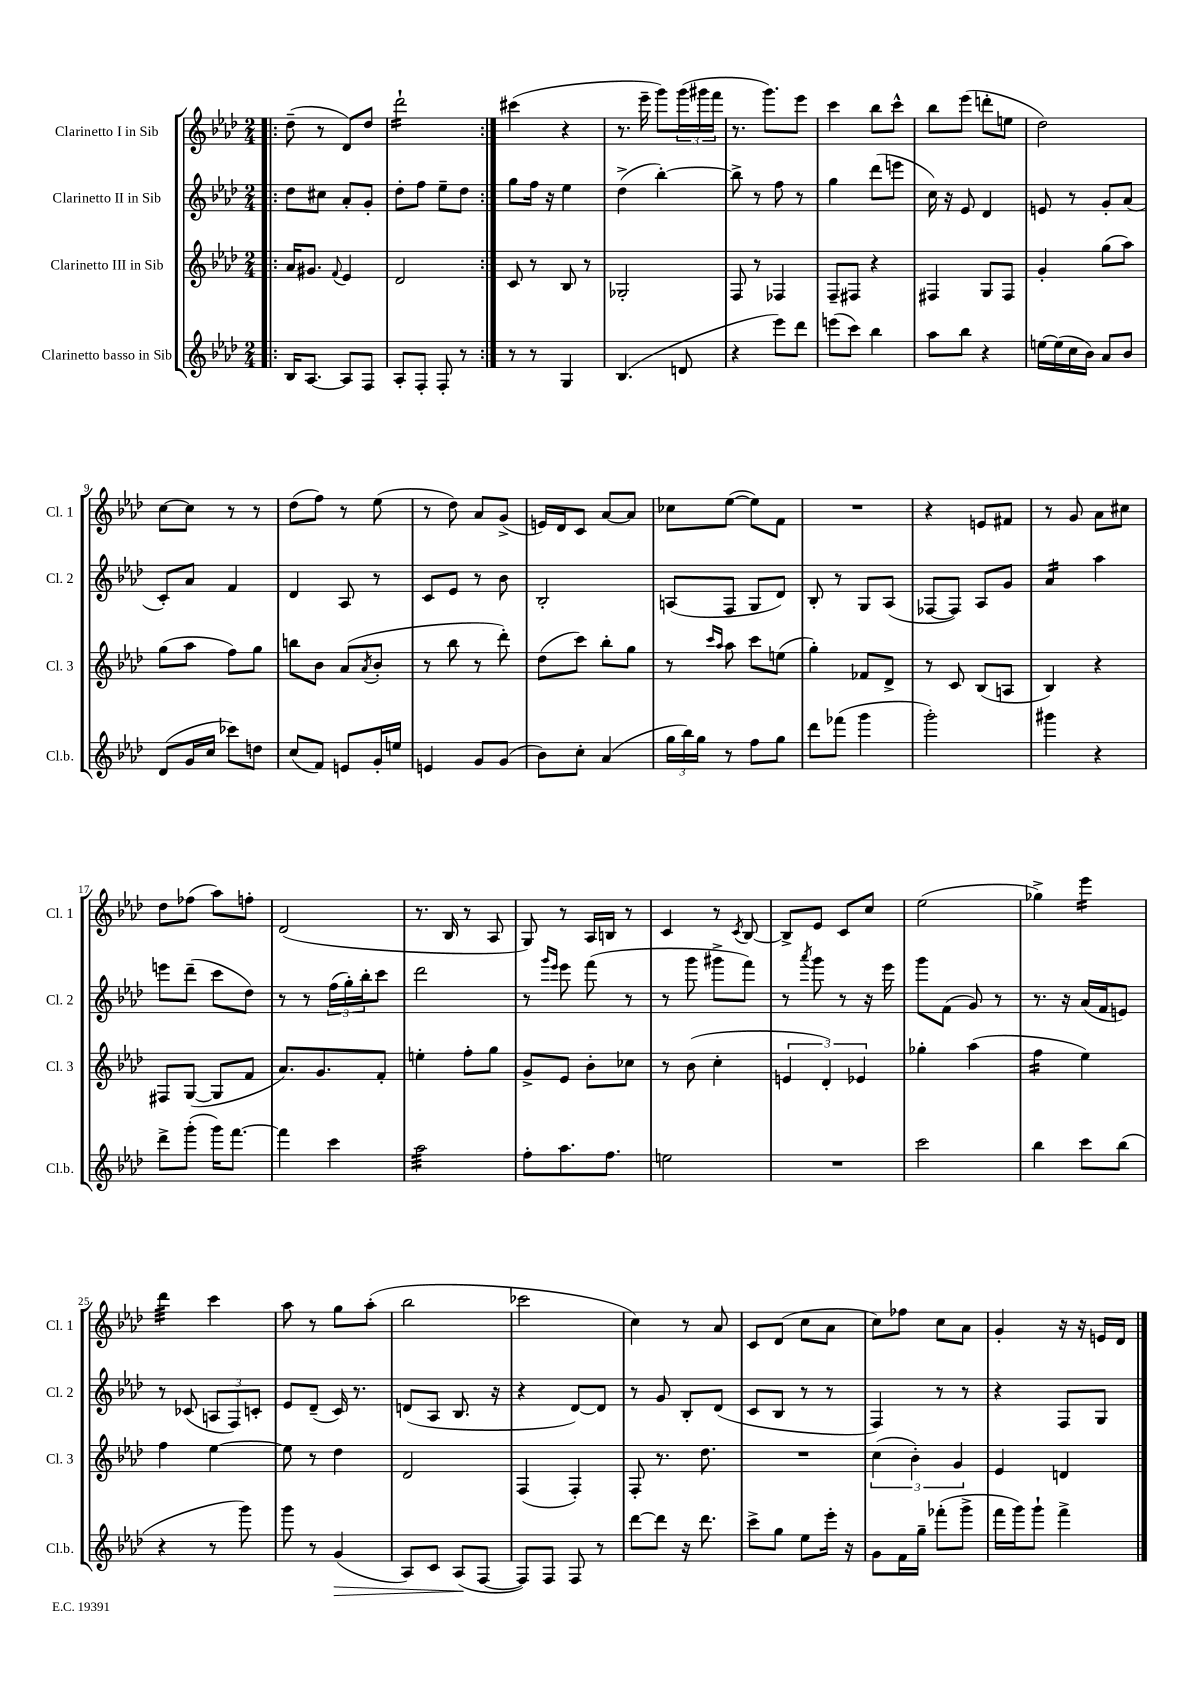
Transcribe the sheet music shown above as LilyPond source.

<<
\new StaffGroup <<
\new Staff = "s0" \with { instrumentName = "Clarinetto I in Sib" shortInstrumentName = "Cl. 1" } {
    \clef treble \key aes \major \numericTimeSignature \time 2/4
    \repeat volta 2 { \bar ".|:" des''8--( r8 des'8) des''8 |
    des'''2:16-! | }
    cis'''4( r4 |
    r8. ees'''16-- g'''8) \tuplet 3/2 { g'''16( gis'''16 f'''16 } |
    r8. g'''8.) ees'''8 |
    c'''4 bes''8 c'''8-^ |
    bes''8 ees'''8( d'''8-. e''8 |
    des''2) |
    c''8~ c''8 r8 r8 |
    des''8( f''8) r8 ees''8( |
    r8 des''8) aes'8 g'8->( |
    e'16) des'16 c'8 aes'8~ aes'8 |
    ces''8 ees''8~( ees''8) f'8 |
    R2 |
    r4 e'8 fis'8 |
    r8 g'8 aes'8 cis''8 |
    des''8 fes''8( aes''8) f''8-. |
    des'2( |
    r8. bes16 r8 aes8 |
    g8) r8 aes16 b16 r8 |
    c'4 r8 \acciaccatura { c'8 } bes8~ |
    bes8-> ees'8 c'8 c''8 |
    ees''2( |
    ges''4->) ees'''4:16 |
    des'''4:32 c'''4 |
    aes''8 r8 g''8 aes''8-.( |
    bes''2 |
    ces'''2 |
    c''4) r8 aes'8 |
    c'8 des'8( c''8 aes'8 |
    c''8) fes''8 c''8 aes'8 |
    g'4-. r16 r16 e'16 des'16 \bar "|." |
}
\new Staff = "s1" \with { instrumentName = "Clarinetto II in Sib" shortInstrumentName = "Cl. 2" } {
    \clef treble \key aes \major \numericTimeSignature \time 2/4
    \repeat volta 2 { \bar ".|:" des''8 cis''8 aes'8-. g'8-. |
    des''8-. f''8 ees''8-- des''8 | }
    g''8 f''16 r16 ees''4 |
    des''4->( bes''4~-.) |
    bes''8-> r8 f''8 r8 |
    g''4 des'''8( e'''8 |
    c''16) r16 ees'8 des'4 |
    e'8 r8 g'8-. aes'8( |
    c'8-.) aes'8 f'4 |
    des'4 aes8 r8 |
    c'8 ees'8 r8 bes'8 |
    bes2-. |
    a8( f8 g8 des'8) |
    bes8-. r8 g8 aes8( |
    fes8~ fes8) aes8 g'8 |
    aes'4:16 aes''4 |
    e'''8 des'''8--( c'''8 des''8) |
    r8 r8 \tuplet 3/2 { f''16( g''16-.) bes''16-. } c'''8 |
    des'''2 |
    r8 \grace { g'''16 ees'''16 } ees'''8 f'''8( r8 |
    r8 g'''8 gis'''8-> f'''8) |
    r8 \acciaccatura { aes'''8 } g'''8 r8 r16 ees'''16 |
    g'''8 f'8( g'8) r8 |
    r8. r16 aes'16( f'16 e'8) |
    r8 ces'8( \tuplet 3/2 { a8 f8) c'8-. } |
    ees'8 des'8--( c'16) r8. |
    d'8( aes8 bes8. r16 |
    r4 des'8~) des'8 |
    r8 g'8 bes8-. des'8( |
    c'8 bes8 r8 r8 |
    f4) r8 r8 |
    r4 f8 g8 \bar "|." |
}
\new Staff = "s2" \with { instrumentName = "Clarinetto III in Sib" shortInstrumentName = "Cl. 3" } {
    \clef treble \key aes \major \numericTimeSignature \time 2/4
    \repeat volta 2 { \bar ".|:" aes'16 gis'8. \appoggiatura { f'8 } ees'4 |
    des'2 | }
    c'8 r8 bes8 r8 |
    ges2-. |
    f8 r8 fes4 |
    f8-- fis8 r4 |
    fis4 g8 fis8 |
    g'4-. g''8( aes''8) |
    g''8( aes''8 f''8) g''8 |
    b''8 bes'8 aes'8( \acciaccatura { aes'8 } bes'8-. |
    r8 bes''8 r8 des'''8-.) |
    des''8( c'''8) bes''8-. g''8 |
    r8 \grace { c'''16 aes''16 } aes''8 c'''8 e''8( |
    g''4-.) fes'8 des'8-> |
    r8 c'8 bes8( a8 |
    bes4) r4 |
    fis8 g8~( g8 f'8 |
    aes'8.) g'8. f'8-. |
    e''4-. f''8-. g''8 |
    g'8-> ees'8 bes'8-. ces''8 |
    r8 bes'8( c''4-. |
    \tuplet 3/2 { e'4 des'4-.) ees'4 } |
    ges''4-. aes''4( |
    f''4:16 ees''4) |
    f''4 ees''4~ |
    ees''8 r8 des''4 |
    des'2 |
    f4( f4-.) |
    f8-. r8. des''8. |
    R2 |
    \tuplet 3/2 { c''4( bes'4-.) g'4 } |
    ees'4 d'4 \bar "|." |
}
\new Staff = "s3" \with { instrumentName = "Clarinetto basso in Sib" shortInstrumentName = "Cl.b." } {
    \clef treble \key aes \major \numericTimeSignature \time 2/4
    \repeat volta 2 { \bar ".|:" bes16 aes8.~ aes8 f8 |
    aes8-. f8-. f8-. r8 | }
    r8 r8 g4 |
    bes4.( d'8 |
    r4 ees'''8) des'''8 |
    e'''8( c'''8) bes''4 |
    aes''8 bes''8 r4 |
    e''16~ e''16( c''16 bes'16) aes'8 bes'8 |
    des'8( g'16 c''16 ces'''8) d''8 |
    c''8( f'8) e'8 g'16-. e''16 |
    e'4 g'8 g'8( |
    bes'8) c''8-. aes'4( |
    \tuplet 3/2 { g''16 bes''16) g''16 } r8 f''8 g''8 |
    des'''8 fes'''8( g'''4 |
    g'''2-.) |
    gis'''4 r4 |
    des'''8-> g'''8-.( g'''16) f'''8.~ |
    f'''4 c'''4 |
    aes''2:32 |
    f''8-. aes''8. f''8. |
    e''2 |
    R2 |
    c'''2 |
    bes''4 c'''8 bes''8( |
    r4 r8 g'''8) |
    g'''8 r8 g'4\>( |
    aes8) c'8 aes8\!( f8~ |
    f8) f8 f8 r8 |
    des'''8~ des'''8 r16 des'''8. |
    c'''8-> g''8 ees''8 ees'''16-. r16 |
    g'8 f'16 g''16-- fes'''8-.( g'''8-> |
    f'''16 g'''16) g'''8-! f'''4-> \bar "|." |
}
>>
>>
